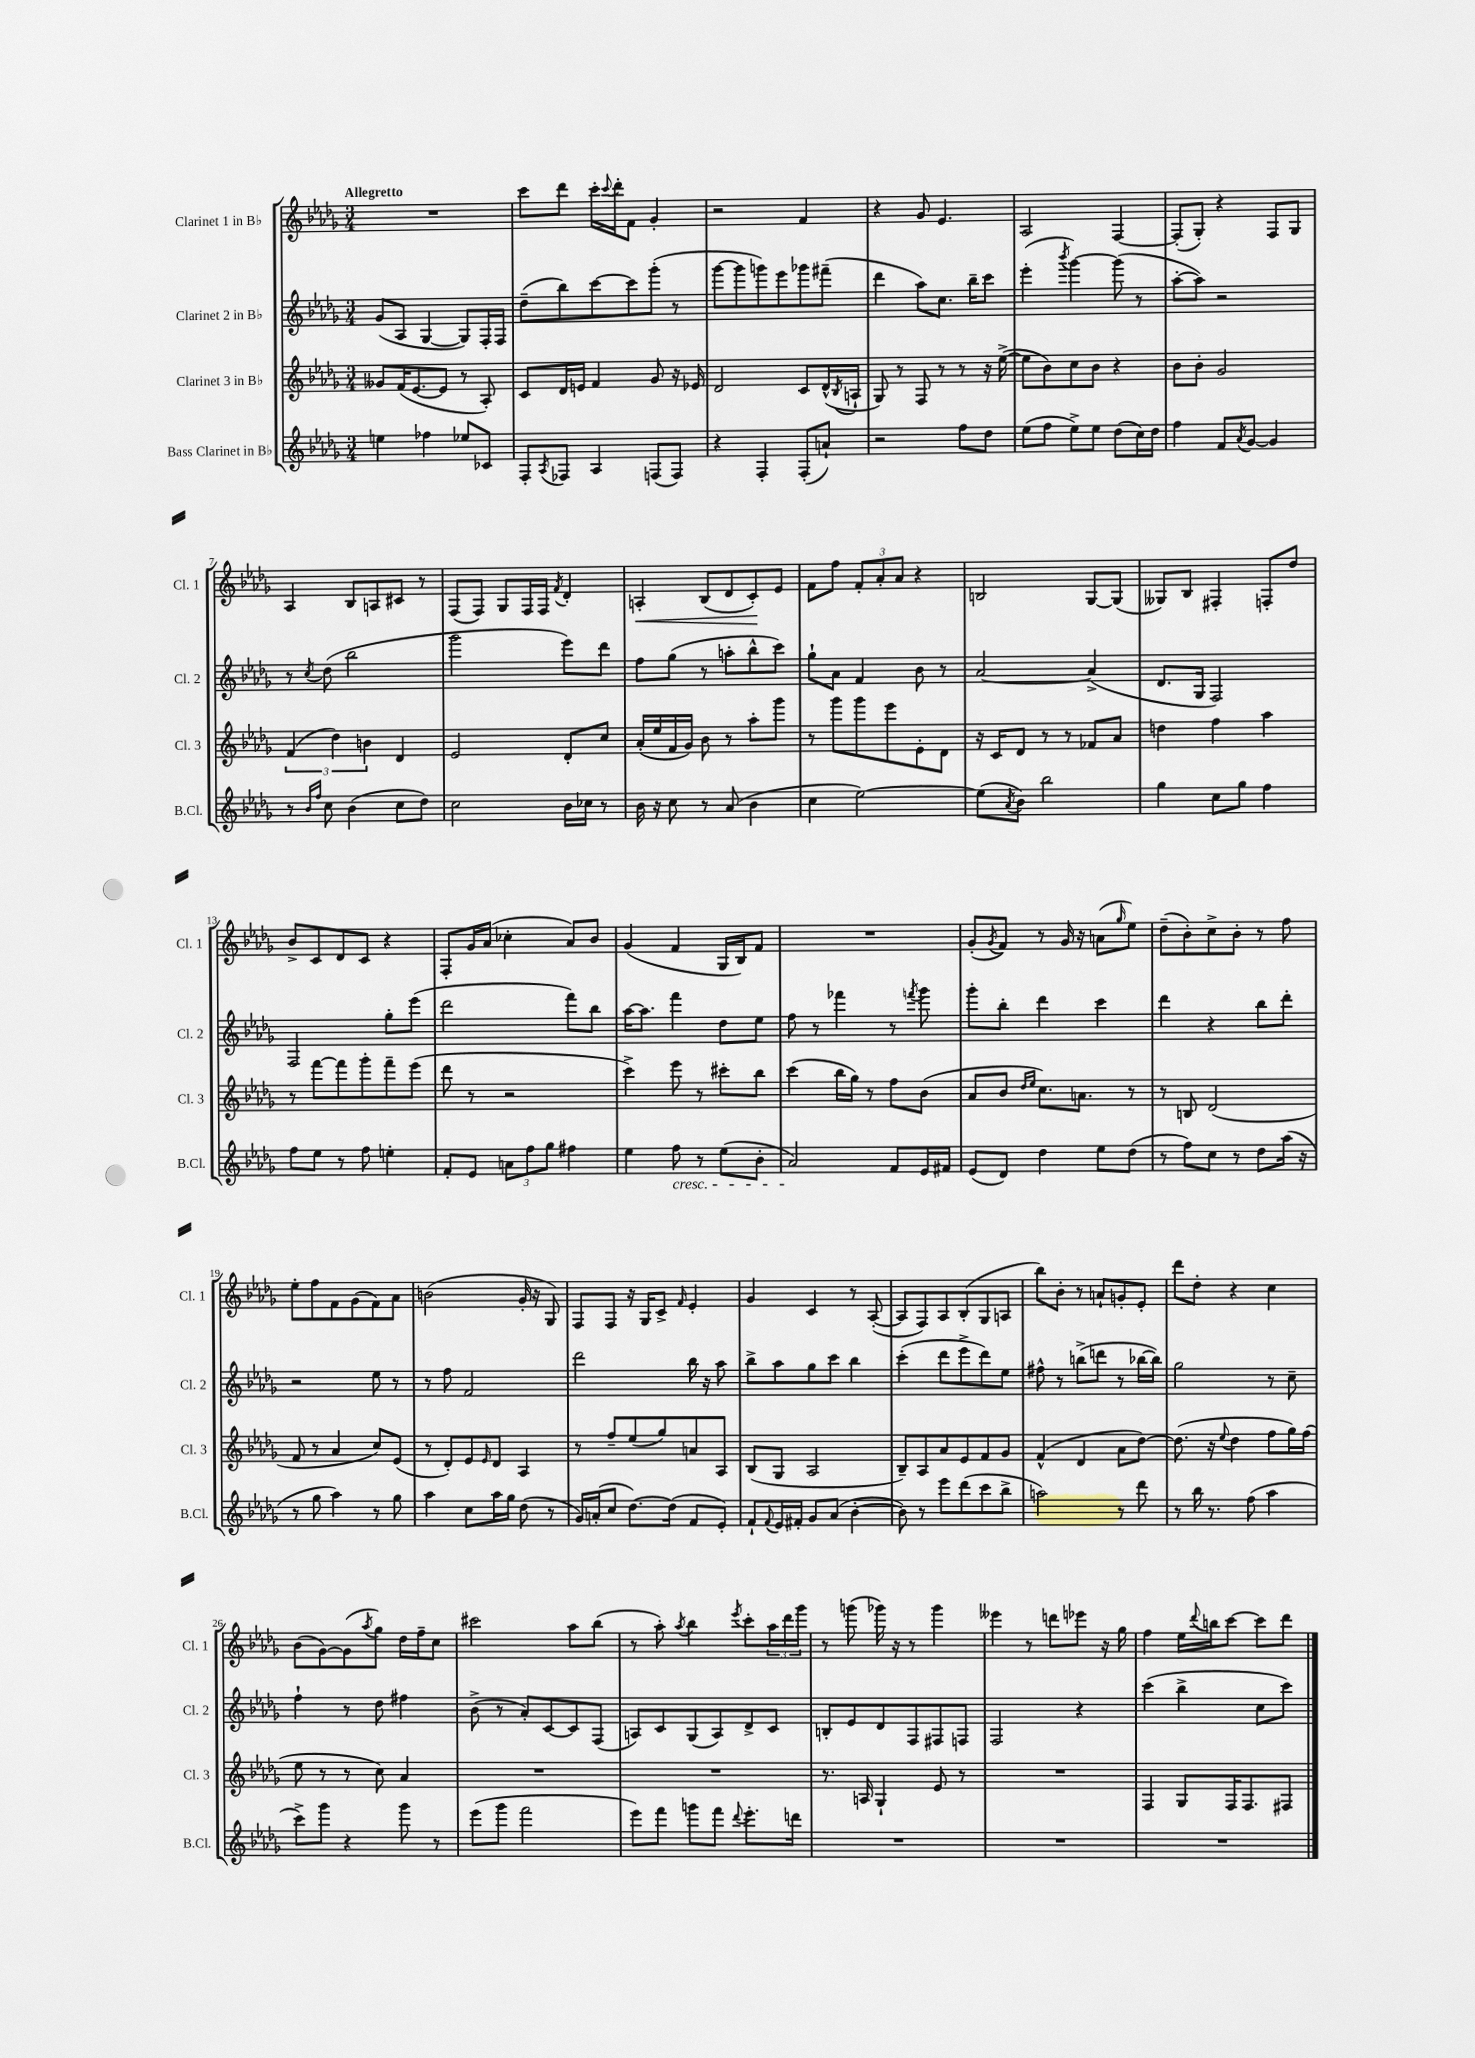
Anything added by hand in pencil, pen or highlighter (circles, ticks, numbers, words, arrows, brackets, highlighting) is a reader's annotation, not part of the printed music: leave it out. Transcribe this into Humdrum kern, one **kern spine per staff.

**kern	**kern	**kern	**kern
*staff4	*staff3	*staff2	*staff1
*clefG2	*clefG2	*clefG2	*clefG2
*k[b-e-a-d-g-]	*k[b-e-a-d-g-]	*k[b-e-a-d-g-]	*k[b-e-a-d-g-]
*M3/4	*M3/4	*M3/4	*M3/4
4ee\	8g--/L	(8g-/L	2.r
.	(16f/K	8A-/J	.
.	[8.e-/	.	.
4ff-\	.	[4G-/	.
.	8e-/]J	.	.
8ee-/L	8r	8G-/]L)	.
8c-/J	8A-'/)	16F'/L	.
.	.	16F/JJ	.
=	=	=	=
8F'/L	8c/L	(8dd-~\L	8ccc\L
8qA-/	.	.	.
8F-/J	16d-/L	8bb-\)	8ddd-\J
.	16e/JJ	.	.
4A-/	4f/	[8ccc\	16ccc'\LL
.	.	.	8qqccc/
.	.	.	16ddd-'\J
.	.	8ccc\]	8f\J
(8F/L	8g-/	(8ggg-'\J	4g-'/
8F/J)	16r	8r	.
.	16e-/	.	.
=	=	=	=
4r	2d-/	[8ggg-\L	2r
.	.	8ggg-\]	.
4F'/	.	8ggg\)	.
.	.	8eee-\	.
(8F'/L	8c/L	8ggg-\	4f/
8a`/J)	(16d-^^/L	(8fff#~\J	.
.	8qB-/	.	.
.	16A`/JJ	.	.
=	=	=	=
2r	8G-/)	4ddd-\	4r
.	8r	.	.
.	8F/	8aa-\L)	8g-/
.	8r	8.cc\J	4.e-/
8ff\L	8r	.	.
.	.	16bb-~\LK	.
8dd-\J	16r	8ccc\J	.
.	([16ee-^\	.	.
=	=	=	=
(8ee-\L	8ee-\]L	(4eee-'\	2A-/
8ff\J	8b-\)	.	.
.	.	8qbbb-/	.
8ee-^\L)	8cc\	[4ggg-\)	.
8ee-\J	8b-\J	.	.
(8dd-\L	4r	(8ggg-\]	[4F/
16cc\L)	.	8r	.
16dd-\JJ	.	.	.
=	=	=	=
4ff\	8b-\L	[8aa-'\L	(8F'/]L
.	8b-'\J	8aa-\]J)	8G-'/J)
8f/L	2g-/	2r	4r
8qa-/	.	.	.
[8g-/J	.	.	.
4g-/]	.	.	8F/L
.	.	.	8G-/J
=	=	=	=
8r	(6f/	8r	4A-/
16qqb-/LL	.	.	.
16qqff/JJ	.	8qcc/	.
8cc\	.	(8dd-\	.
.	6dd-\)	.	.
(4b-\	.	2bb-\	8B-/L
.	6b\	.	.
.	.	.	8A/
8cc\L	4d-/	.	8c#/J
8dd-\J)	.	.	8r
=	=	=	=
2cc\	2e-/	2ggg-\	(8F/L
.	.	.	8F/J)
.	.	.	8G-/L
.	.	.	16F/L
.	.	.	16F/JJ
.	.	.	8qf/
16b-\LL	8d-'/L	8eee-\L)	4d-'/
16cc-\JJ	.	.	.
8r	8cc/J	8ddd-\J	.
=	=	=	=
16b-\	(16a-'/LL	8ff\L	4A'/
16r	16ee-/	.	.
8cc\	16f/	(8gg-\J	.
.	16g-/JJ)	.	.
8r	8b-\	8r	(8B-/L
(8a-/	8r	8aa'\L	8d-/
4b-\	8aa-'\L	8bb-^^\	8c'/)
.	8ggg-\J	8ccc\J)	8e-/J
=	=	=	=
4cc\	8r	8gg-`\L	8f\L
.	8ggg-\L	8a-\J	8ff\J
[2ee-\)	8ggg-\	4f/	12f'/L
.	.	.	12a-'/
.	8eee-\	.	.
.	.	.	12a-/J
.	8e-'\	8b-\	4r
.	8d-\J	8r	.
=	=	=	=
(8ee-\]L	16r	[2a-/	2B/
.	16c/LK	.	.
8qa-/	.	.	.
8b-\J)	8d-/J	.	.
2bb-\	8r	.	.
.	8r	.	.
.	8f-/L	(4a-^/]	[8G-/L
.	8a-/J	.	(8G-/]J
=	=	=	=
4gg-\	4dd\	8.d-/L	8G--/L)
.	.	.	8B-/J
.	.	16G-/Jk	.
8cc\L	4ff\	2F/)	4F#'/
8gg-\J	.	.	.
4ff\	4aa-\	.	8F'/L
.	.	.	8dd-/J
=	=	=	=
8ff\L	8r	2F/	8b-^/L
8ee-\J	[8fff\L	.	8c/
8r	8fff\]	.	8d-/
8ff\	8ggg-'\	.	8c/J
4ee'\	8fff~\	8gg-'\L	4r
.	(8eee-\J	(8eee-\J	.
=	=	=	=
8f'/L	8ddd-\	2ddd-\	8F'/L
8e-/J	8r	.	16g-/L
.	.	.	(16a-/JJ
12a\L	2r	.	4cc-'\
12ff\	.	.	.
12gg-\J	.	.	.
4ff#\	.	8fff\L)	8a-/L)
.	.	8bb-\J	8b-/J
=	=	=	=
4ee-\	4ccc^\)	[16aa-\LK	(4g-/
.	.	8.aa-\]J	.
8ff\	8eee-\	4fff\	4f/
8r	8r	.	.
(8ee-\L	8ccc#'\L	8dd-\L	16G-/LL
.	.	.	16B-/J)
8b-'\J	8bb-\J	8ee-\J	8f/J
=	=	=	=
2a-/)	(4ccc\	8ff\	2.r
.	.	8r	.
.	16bb-\LL	4fff-\	.
.	16gg-\JJ)	.	.
.	8r	.	.
8f/L	8ff\L	8r	.
.	.	8qfff/	.
16e-/L	(8b-\J	8ggg-\	.
16f#/JJ	.	.	.
=	=	=	=
(8e-/L	8a-/L	8ggg-'\L	(8g-'/L
.	.	.	8qg-/
8d-/J)	8b-/J	8bb-'\J	8f/J)
.	16qqdd-/LL	.	.
.	16qqee-/JJ	.	.
4dd-\	8.cc\L)	4ddd-\	8r
.	.	.	16g-/
.	8.a\J	.	16r
8ee-\L	.	4ccc\	(8a\L
.	.	.	16qqgg-/
(8dd-\J	8r	.	8ee-\J)
=	=	=	=
8r	8r	4ddd-\	(8dd-~\L
8ff\L)	8B/	.	8b-'\)
8cc\J	(2d-/	4r	8cc^\
8r	.	.	8b-'\J
8dd-\L	.	8bb-\L	8r
(16aa-\Jk	.	8ddd-'\J	8ff\
16r	.	.	.
=	=	=	=
8r	8f/	2r	8ee-'\L
8gg-\	8r	.	8ff\
4aa-\)	4a-/	.	8f\
.	.	.	(8g-\
8r	8cc/L)	8ee-\	8f\)
8gg-\	(8e-/J	8r	8a-\J
=	=	=	=
4aa-\	8r	8r	(2b\
.	8d-'/L)	8ff\	.
8cc\L	8e-/	2f/	.
.	16qqe-/	.	.
16aa-\L	8d-/J	.	.
16gg-\JJ	.	.	.
(8dd-\	4A-/	.	16g-'/
.	.	.	16r
8r	.	.	8G-/)
=	=	=	=
16g-/LL)	8r	2ddd-\	8F/L
(16a'/J	.	.	.
8cc/J	8ff~/L	.	8F/J
[8.dd-\L)	(8ee-/	.	16r
.	.	.	16G-/LK
.	8gg-/)	.	8c^/J
(16dd-\]Jk	.	.	.
.	.	.	16qqf/
8f/L	8a/	16bb-\	4e-'/
.	.	16r	.
8e-'/J)	8A-/J	8aa-\	.
=	=	=	=
8f`/L	(8B-/L	8bb-^\L	4g-/
8qqf/	.	.	.
16e-/L	8G-/J	8aa-\	.
16f#'/JJ	.	.	.
8g-/L	2A-/	8gg-\	4c/
(8a-/J	.	8ccc\J	.
[4b-'\	.	4bb-\	8r
.	.	.	([8A-'/
=	=	=	=
8b-\])	8B-~/L)	(4ccc'\	8A-/]L
8r	8A-/	.	8F/)
8eee-\L	8a-/	8ddd-\L	8A-/
(8ddd-\	8e-/	8eee-^\	(8B-'/
8ccc\	8f/	8ddd-\)	8G-/
8bb-^\J	8g-/J	8ee-\J	8A/J
=	=	=	=
2aa\)	(4f^^/	8ff#^^\	8bb-\L)
.	.	8r	8b-'\J
.	4d-/	(8bb^\L	8r
.	.	8ddd\J	8a`/L
8r	8a-\L	8r	8g'/
8ddd-\	[8dd-\J)	[16bb-\LL	8e-'/J
.	.	16bb-\]JJ)	.
=	=	=	=
8r	(8.dd-\]	2gg-\	8ddd-\L
16bb-\	.	.	8dd-'\J
8.r	16r	.	.
.	8qqee-/	.	.
.	4dd-\	.	4r
(8ff\	.	.	.
4aa-\	8ff\L	8r	4cc\
.	16gg-\L)	8cc~\	.
.	(16ff\JJ	.	.
=	=	=	=
8ccc^\L)	8ee-\	4ff`\	(8b-\L
8ggg-\J	8r	.	[8g-\)
4r	8r	8r	(8g-\]
.	.	.	8qaa-/
.	8cc\)	8dd-\	8gg-\J)
8ggg-\	4a-/	4ff#\	16dd-\LL
.	.	.	16ff~\J
8r	.	.	8cc\J
=	=	=	=
(8eee-\L	2.r	(8b-^\	2ccc#\
8ggg-\J	.	8r	.
2fff\	.	8a-'/L)	.
.	.	[8c/	.
.	.	8c/]	8aa-\L
.	.	(8F/J	(8bb-\J
=	=	=	=
8eee-\L)	2.r	8A/L)	8r
8fff\J	.	8c/	8aa-'\)
.	.	.	8qaa-/
8ggg\L	.	(8G-/	4bb-\
8fff\J	.	8A/)	.
8qqddd-/	.	.	8qeee-/
8.eee-'\L	.	8d-^/	8ccc'\L
.	.	8c/J	24aa-\L
.	.	.	24ddd-\
16ddd\Jk	.	.	.
.	.	.	24ggg-\JJ
=	=	=	=
2.r	8.r	8B'/L	8r
.	.	8e-/	(8ggg\
.	16A/	.	.
.	4G-`/	8d-/	16ggg-\)
.	.	.	16r
.	.	8F/	8r
.	8e-/	8F#/	4ggg-\
.	8r	8F/J	.
=	=	=	=
2.r	2.r	2F/	4eee--\
.	.	.	8r
.	.	.	8ddd\L
.	.	4r	8eee-\J
.	.	.	16r
.	.	.	16gg-\
=	=	=	=
2.r	4F/	(4ccc\	4ff\
.	8G-/L	4bb-^\	16ee-\LL
.	.	.	8qqddd-/
.	.	.	16bb\J
.	16F/K	.	[8ccc\J
.	8.F/	.	.
.	.	8cc\L	8ccc\]L
.	8F#/J	8ccc\J)	8ddd-\J
==	==	==	==
*-	*-	*-	*-
